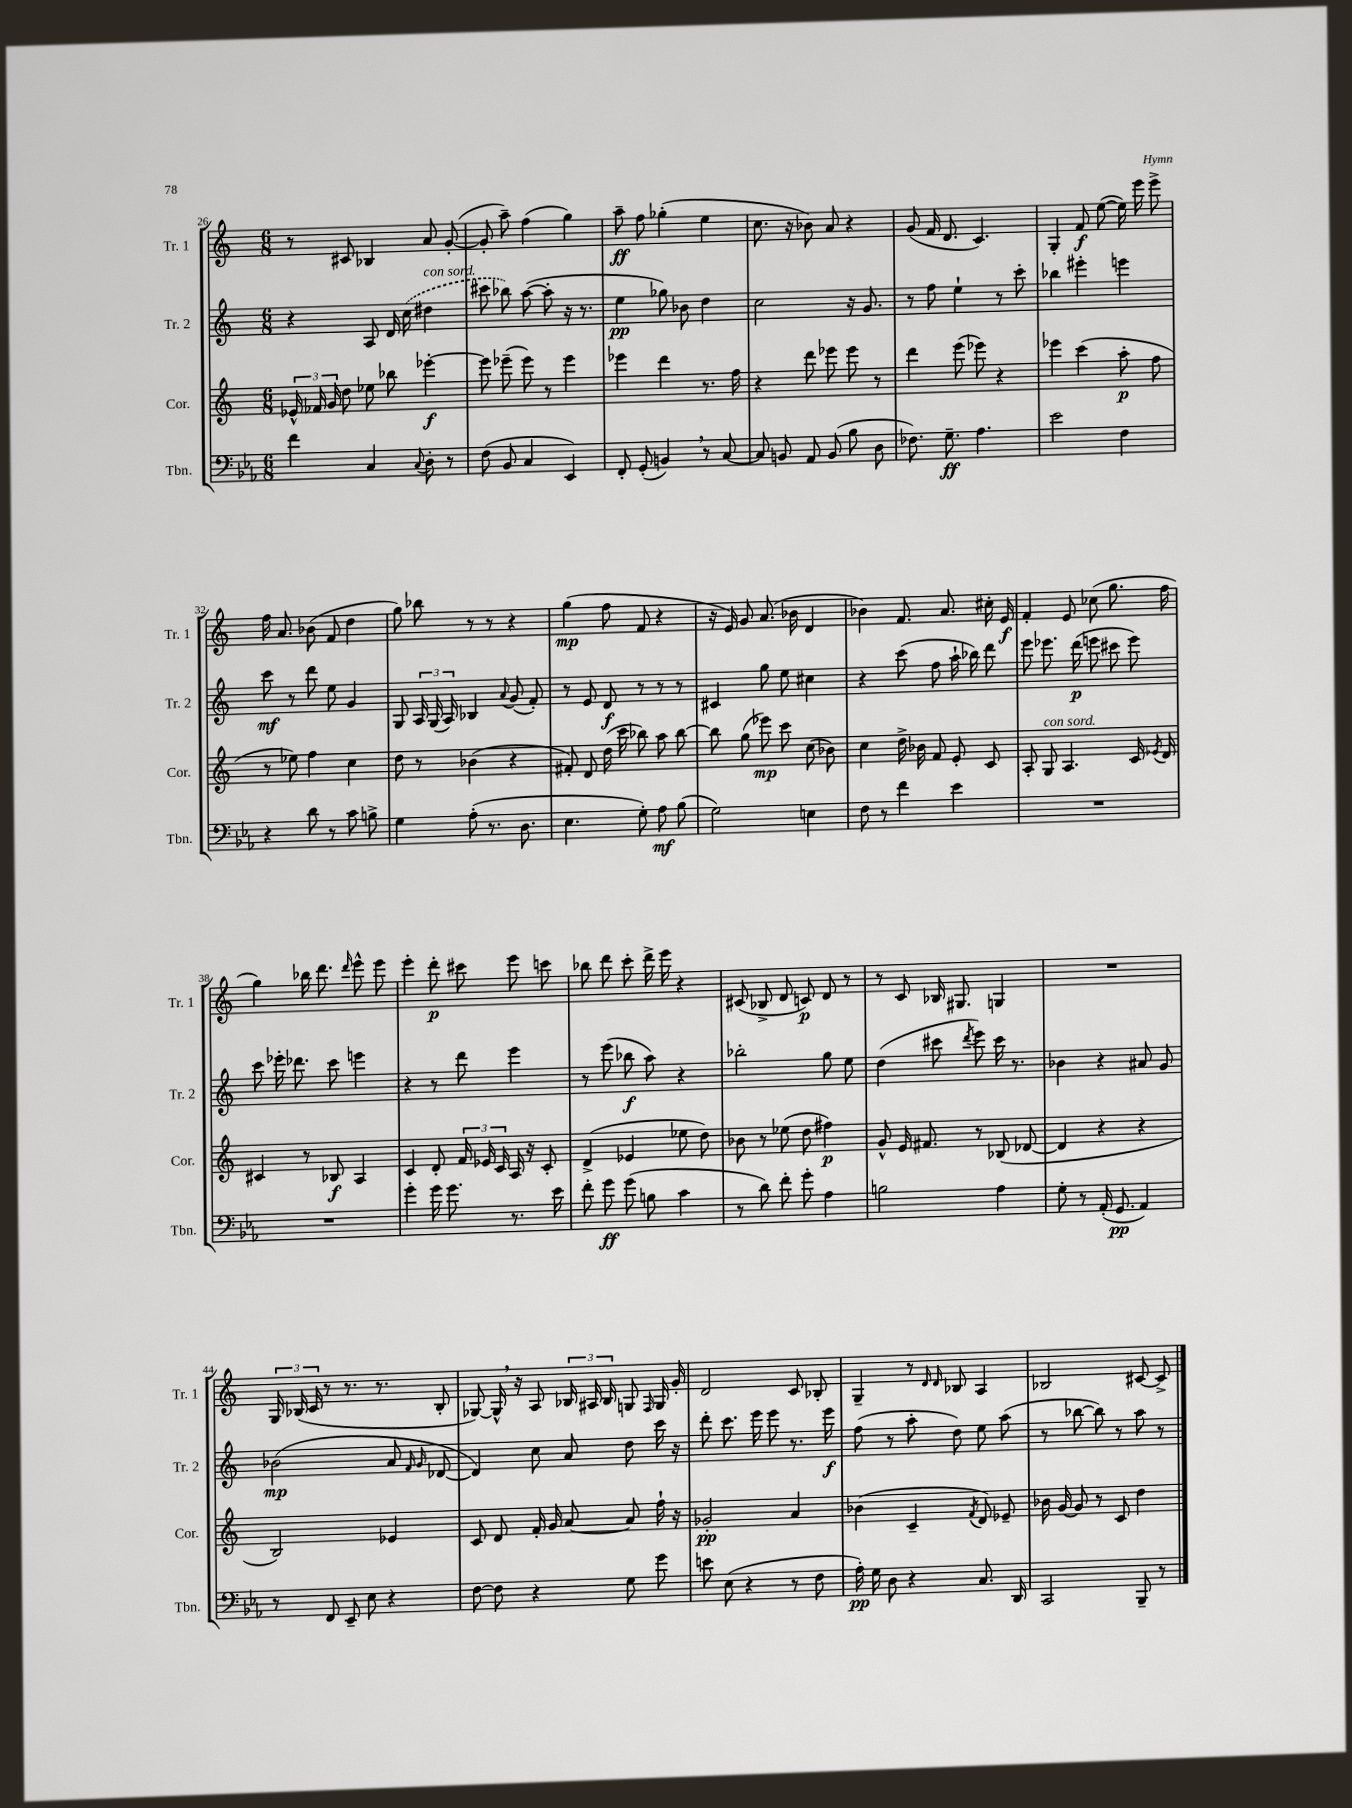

**kern	**kern	**kern	**kern
*staff4	*staff3	*staff2	*staff1
*clefF4	*clefG2	*clefG2	*clefG2
*k[b-e-a-]	*k[]	*k[]	*k[]
*M6/8	*M6/8	*M6/8	*M6/8
4f	24e-^^	4r	8r
.	24f-	.	.
.	24g	.	.
.	8dd	.	8c#
4C	8ee-	8A	4B-
.	8bb-	16d	.
.	.	(16cc	.
8qqC	.	.	.
8D'	[4eee-'	4dd#	8a
8r	.	.	([8g'
=	=	=	=
(8F	8eee-]	8ccc#	8g']
8BB-	(8eee-~	8bb-)	8aa~)
4C	8eee-)	([8aa	(4ff
.	8r	8aa']	.
4EE-)	4eee-	16r	4gg)
.	.	8.r	.
=	=	=	=
8FF'	4eee-	4ee	8aa~
(8GG'	.	.	8ff
4BB)	4ddd	8gg-)	(4gg-'
.	.	8b-	.
8r	8.r	4dd	4ee
[8C	.	.	.
.	16ff	.	.
=	=	=	=
8C]	4r	2cc	8.cc
8BB	.	.	.
.	.	.	16r
8AA-	8ddd	.	8b-)
(8BB	8eee-	.	8a
8B-	8eee-	16r	4r
.	.	8.g	.
8D	8r	.	.
=	=	=	=
8.F-)	4ddd	8r	(8g
.	.	8ff	16f
8.G~	.	.	8.d
.	(8eee	4ee`	.
4.A-	8eee-)	.	4.c)
.	4r	8r	.
.	.	8ccc'	.
=	=	=	=
2e-	4eee-	4bb-	4G'
.	(4ccc	4eee#'	8f
.	.	.	([8ee
4F	8aa'	4eee	16ee])
.	.	.	16eee
.	8ff	.	8eee^
=	=	=	=
4r	8r	8ccc	16ff
.	.	.	8.a
.	8ee-)	8r	.
8d	4ff	8ddd	(8b-
8r	.	8ee	8f
8c	4cc	4g	4dd
8B^	.	.	.
=	=	=	=
4G	8dd	8G	8gg)
.	8r	24A	8bb-
.	.	(24G	.
.	.	24A)	.
(8A-'	(4b-	4B-	8r
8.r	.	.	8r
.	.	8qqa	.
.	4r	(8g	4r
8.D	.	.	.
.	.	8f')	.
=	=	=	=
4.E-	8f#')	8r	(4gg
.	8d	8e	.
.	(16dd	8d	8ff
.	16ccc	.	.
8G')	8bb-)	8r	8f
8A-	8aa	8r	4r
(8B-	[8bb-	8r	.
=	=	=	=
2G)	8bb-]	4c#	16r
.	.	.	16e)
.	(8gg	.	8g
.	8eee-)	8gg	(8.a
.	8ccc	8ee	.
.	.	.	16b-
4E	(8cc	4cc#	4d
.	8b-)	.	.
=	=	=	=
8F	4cc	4r	4b-)
8r	.	.	.
4f	16dd^	(8ccc	8.f
.	16b-	.	.
.	8f	8ff	.
.	.	.	8.a
4e-	8e'	16aa`	.
.	.	16bb-)	.
.	8c	8ddd	16cc#'
.	.	.	16e
=	=	=	=
2.r	8A'	8eee	4f'
.	8G	8.eee-	.
.	4.A	.	8e
.	.	(16ddd	.
.	.	8eee	(8cc-
.	.	8ccc#	8.gg
.	16c	8eee)	.
.	8qe-	.	.
.	16d	.	16ff
=	=	=	=
2.r	4c#	8ccc	4gg)
.	.	16eee-'	.
.	.	8.ddd-	.
.	8r	.	16bb-
.	.	.	8.ddd
.	8B-	8ccc	.
.	.	.	16qqddd
.	4A	4eee	8eee^^
.	.	.	8eee
=	=	=	=
4g'	4c	4r	4eee'
16g	8d'	8r	8ddd'
8.g	.	.	.
.	24f	8ddd	8ccc#
.	24e-	.	.
.	24c	.	.
8.r	16A	4eee	8eee
.	16r	.	.
.	8c'	.	8ccc
16e-	.	.	.
=	=	=	=
8f'	(4d^	8r	8bb-
8g	.	(8eee	8ddd
(8g	4e-	8bb-	8ccc'
8B	.	8aa)	16ddd^
.	.	.	16eee
4c	8ee-	4r	4r
.	8dd)	.	.
=	=	=	=
8r	8b-	2bb-'	(8c#
8d)	8r	.	8B-^
8f'	(8ee-	.	8d
8g'	8dd	.	8c)
4A-	4ff#)	8gg	8d
.	.	8ee	8r
=	=	=	=
2B	8g^^	(4dd	8r
.	16e	.	8c
.	8.f#	.	.
.	.	8ccc#	16B-
.	.	.	8.G#
.	.	8qddd	.
.	8r	8eee)	.
4A-	(8B-	16ccc#	4G
.	.	8.r	.
.	[8d-	.	.
=	=	=	=
8G'	4d-]	4b-	2.r
8r	.	.	.
(16AA-'	4r	4r	.
8.GG	.	.	.
4AA-)	4r	8a#	.
.	.	8g	.
=	=	=	=
8r	2B)	(2b-	24G
.	.	.	(24B-
.	.	.	24c
8FF	.	.	8r
8EE-~	.	.	8.r
8E-	.	.	.
.	.	.	8.r
4r	4e-	8a	.
.	.	16qqf	.
.	.	16qqg	.
.	.	[8d-	8B-'
=	=	=	=
[8F	8c	4d-])	[8G-)
8F]	8d	.	16G-^^]
.	.	.	16r
4r	16f'	8cc	8A
.	16g	.	.
.	[8a	8a	24B-
.	.	.	24A#
.	.	.	24B-
8G	8a]	8dd	8G
.	.	.	16qqF
8g	16ff`	16ccc	16G
.	16r	16r	16g'
=	=	=	=
8e	2g-'	8ddd'	2d
(8E-	.	8.ccc	.
4r	.	.	.
.	.	16eee	.
.	.	8eee	.
8r	4a	8.r	8c
8F	.	.	8B-'
.	.	16eee	.
=	=	=	=
16A-')	(4b-	(8ff	4G~
16G	.	.	.
8D	.	8r	.
4r	4c~	8aa'	8r
.	.	.	16qqd
.	.	.	16qqd
.	.	8dd)	8B-
.	8qf	.	.
8.C	8d)	8ee	4A
.	8e-~	(8aa	.
16DD	.	.	.
=	=	=	=
2CC	16b-	8r	2B-
.	[16g	.	.
.	8g]	[8bb-	.
.	8r	8bb-])	.
.	8c	8r	.
8BBB-~	4dd	8aa	[8c#
8r	.	8r	8c#^]
==	==	==	==
*-	*-	*-	*-
